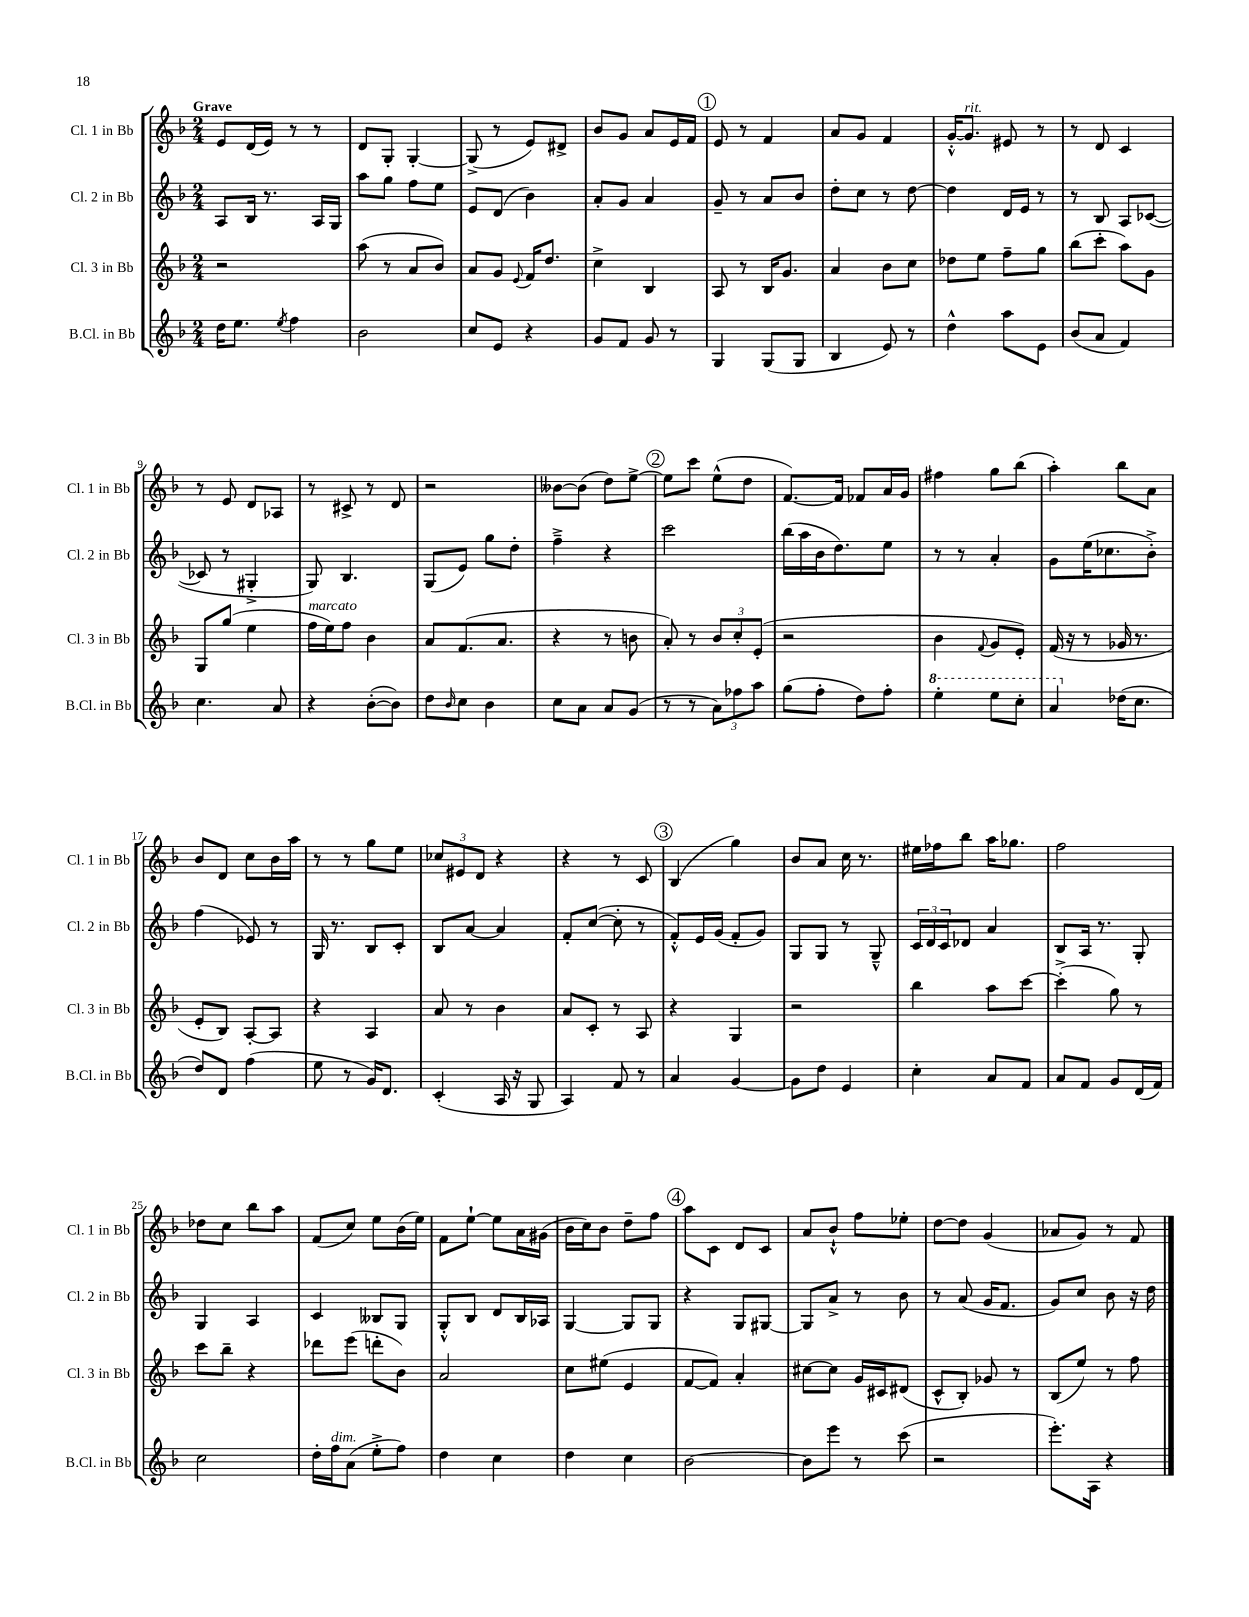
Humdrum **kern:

**kern	**kern	**kern	**kern
*staff4	*staff3	*staff2	*staff1
*clefG2	*clefG2	*clefG2	*clefG2
*k[b-]	*k[b-]	*k[b-]	*k[b-]
*M2/4	*M2/4	*M2/4	*M2/4
16dd	2r	8A	8e
8.ee	.	.	.
.	.	16B-	(16d
.	.	8.r	16e)
8qee	.	.	.
4ff	.	.	8r
.	.	16A	8r
.	.	16G	.
=	=	=	=
2b-	(8aa	8aa	8d
.	8r	8gg	8G'
.	8a	8ff	[4G'
.	8b-)	8ee	.
=	=	=	=
8cc	8a	8e	(8G^]
8e	8g	(8d	8r
.	8qqe	.	.
4r	16f	4b-)	8e)
.	8.dd	.	.
.	.	.	8d#^
=	=	=	=
8g	4cc^	8a'	8b-
8f	.	8g	8g
8g	4B-	4a	8a
8r	.	.	16e
.	.	.	16f
=	=	=	=
4G	8A	8g~	8e
.	8r	8r	8r
(8G	16B-	8a	4f
.	8.g	.	.
8G	.	8b-	.
=	=	=	=
4B-	4a	8dd'	8a
.	.	8cc	8g
8e)	8b-	8r	4f
8r	8cc	[8dd	.
=	=	=	=
4dd^^	8dd-	4dd]	[16g'^^
.	.	.	8.g]
.	8ee	.	.
8aa	8ff~	16d	8e#
.	.	16e	.
8e	8gg	8r	8r
=	=	=	=
(8b-	(8bb-	8r	8r
8a	8ccc'	8B-	8d
4f)	8aa)	8A	4c
.	8g	([8c-	.
=	=	=	=
4.cc	8G	8c-]	8r
.	(8gg	8r	8e
.	4ee	4G#'^	8d
8a	.	.	8A-
=	=	=	=
4r	16ff	8G)	8r
.	16ee)	.	.
.	8ff	4.B-	8c#^
([8b-'	4b-	.	8r
8b-])	.	.	8d
=	=	=	=
8dd	8a	(8G	2r
16qqb-	.	.	.
8cc	(8.f	8e)	.
4b-	.	8gg	.
.	8.a	.	.
.	.	8dd'	.
=	=	=	=
8cc	4r	4ff~^	[8b--
8a	.	.	(8b--]
8a	8r	4r	8dd)
(8g	8b	.	[8ee^
=	=	=	=
8r	8a')	2ccc	8ee]
8r	8r	.	8ccc
12a)	12b-	.	(8ee^^
12ff-	12cc'	.	.
.	.	.	8dd
12aa	(12e'	.	.
=	=	=	=
(8gg	2r	(16bb-	[8.f)
.	.	16aa	.
8ff'	.	16b-	.
.	.	8.dd)	16f]
8dd)	.	.	8f-
8ff'	.	8ee	16a
.	.	.	16g
=	=	=	=
4eee'	4b-	8r	4ff#
.	.	8r	.
.	8qqf	.	.
8eee	8g	4a'	8gg
8ccc'	8e')	.	(8bb-
=	=	=	=
4aa	(16f	8g	4aa')
.	16r	.	.
.	8r	(16ee	.
.	.	8.cc-	.
(16dd-	16g-	.	8bb-
8.cc	8.r	.	.
.	.	8b-'^)	8a
=	=	=	=
8dd)	8e'	(4ff	8b-
8d	8B-)	.	8d
(4ff	[8A'	8e-)	8cc
.	8A]	8r	16b-
.	.	.	16aa
=	=	=	=
8ee	4r	16G	8r
.	.	8.r	.
8r	.	.	8r
16g)	4A	8B-	8gg
8.d	.	.	.
.	.	8c'	8ee
=	=	=	=
(4c'	8a	8B-	12cc-
.	.	.	12e#
.	8r	[8a	.
.	.	.	12d
16A	4b-	4a]	4r
16r	.	.	.
8G	.	.	.
=	=	=	=
4A)	8a	8f'	4r
.	8c'	([8cc	.
8f	8r	8cc']	8r
8r	8A	8r	8c
=	=	=	=
4a	4r	8f'^^)	(4B-
.	.	16e	.
.	.	(16g	.
[4g	4G	8f'	4gg)
.	.	8g)	.
=	=	=	=
8g]	2r	8G	8b-
8dd	.	8G	8a
4e	.	8r	16cc
.	.	.	8.r
.	.	8G~^^	.
=	=	=	=
4cc'	4bb-	24c	16ee#
.	.	24d	.
.	.	.	16ff-
.	.	24c	.
.	.	8d-	8bb-
8a	8aa	4a	16aa
.	.	.	8.gg-
8f	[8ccc	.	.
=	=	=	=
8a	(4ccc'^]	8B-	2ff
8f	.	16A	.
.	.	8.r	.
8g	8gg)	.	.
(16d	8r	8G'	.
16f)	.	.	.
=	=	=	=
2cc	8ccc	4G	8dd-
.	8bb-~	.	8cc
.	4r	4A	8bb-
.	.	.	8aa
=	=	=	=
16dd'	8ddd-	4c	(8f
16ff	.	.	.
(8a	(8eee	.	8cc)
8ee'^	8ddd'	8B--	8ee
8ff)	8b-)	8G	(16b-
.	.	.	16ee)
=	=	=	=
4dd	2a	8G'^^	8f
.	.	8B-	[8ee`
4cc	.	8d	8ee]
.	.	16B-	16a
.	.	16A-	(16g#
=	=	=	=
4dd	8cc	[4G	16b-
.	.	.	16cc)
.	(8ee#	.	8b-
4cc	4e	8G]	8dd~
.	.	8G	8ff
=	=	=	=
[2b-	[8f	4r	8aa
.	8f])	.	8c
.	4a'	8G	8d
.	.	[8G#	8c
=	=	=	=
8b-]	[8cc#	8G#]	8a
8eee	8cc#]	8a^	8b-`^^
8r	16g	8r	8ff
.	16c#	.	.
(8ccc	(8d#	8b-	8ee-'
=	=	=	=
2r	8c^^	8r	[8dd
.	8B-')	(8a	8dd]
.	8g-	16g	(4g
.	.	8.f	.
.	8r	.	.
=	=	=	=
8.eee')	(8B-	8g)	8a-
.	8ee)	8cc	8g)
16A	.	.	.
4r	8r	8b-	8r
.	8ff	16r	8f
.	.	16dd	.
==	==	==	==
*-	*-	*-	*-
